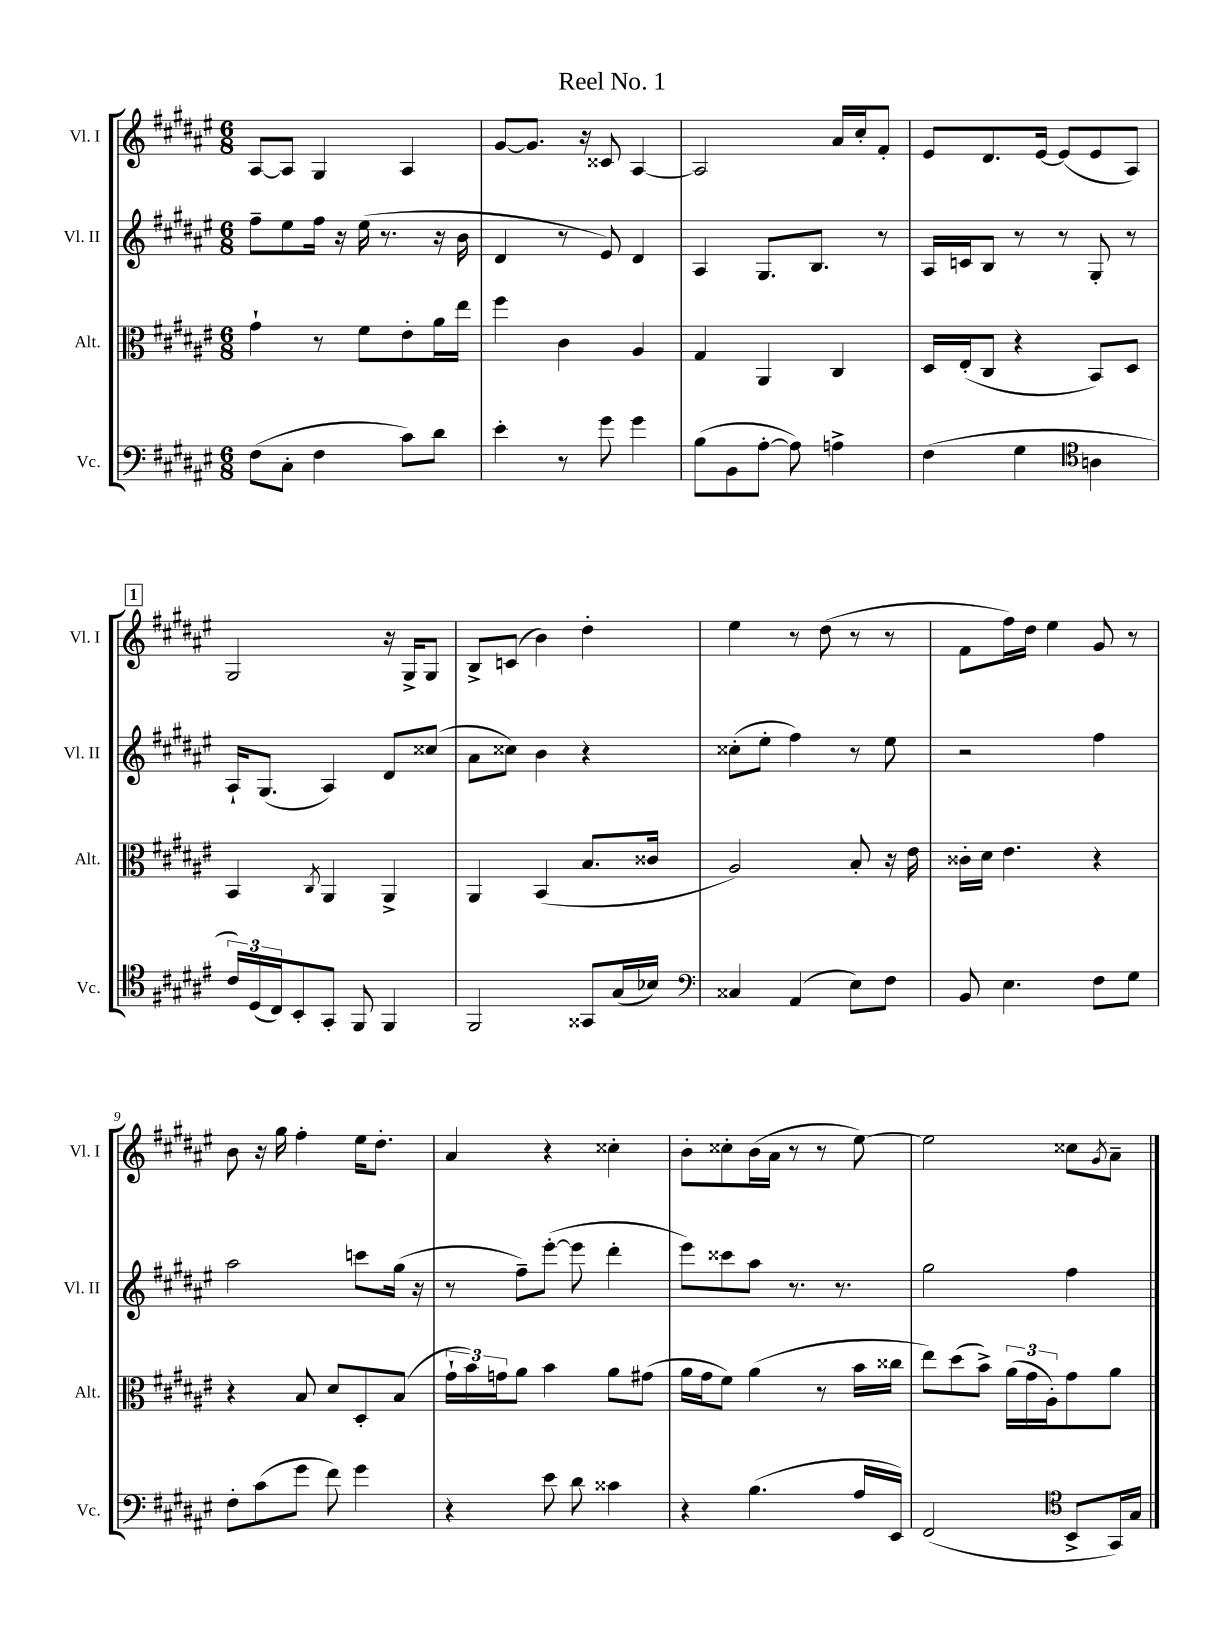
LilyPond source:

\header { title = "Reel No. 1" }
<<
\new StaffGroup <<
\new Staff = "s0" \with { instrumentName = "Vl. I" shortInstrumentName = "Vl. I" } {
    \clef treble \key fis \major \numericTimeSignature \time 6/8
    ais8~ ais8 gis4 ais4 |
    gis'8~ gis'8. r16 cisis'8 ais4~ |
    ais2 ais'16 cis''16-. fis'8-. |
    eis'8 dis'8. eis'16~ eis'8( eis'8 ais8) |
    \mark \markup { \box "1" } gis2 r16 gis16-> gis8 |
    b8-> c'8( b'4) dis''4-. |
    eis''4 r8 dis''8( r8 r8 |
    fis'8 fis''16) dis''16 eis''4 gis'8 r8 |
    b'8 r16 gis''16 fis''4-. eis''16 dis''8.-. |
    ais'4 r4 cisis''4-. |
    b'8-. cisis''8-. b'16( ais'16 r8 r8 eis''8~) |
    eis''2 cisis''8 \acciaccatura { gis'8 } ais'8-- \bar "|." |
}
\new Staff = "s1" \with { instrumentName = "Vl. II" shortInstrumentName = "Vl. II" } {
    \clef treble \key fis \major \numericTimeSignature \time 6/8
    fis''8-- eis''8 fis''16 r16 eis''16( r8. r16 b'16 |
    dis'4 r8 eis'8) dis'4 |
    ais4 gis8. b8. r8 |
    ais16 c'16 b8 r8 r8 gis8-. r8 |
    \mark \markup { \box "1" } ais16-! gis8.( ais4) dis'8 cisis''8( |
    ais'8 cisis''8) b'4 r4 |
    cisis''8-.( eis''8-. fis''4) r8 eis''8 |
    r2 fis''4 |
    ais''2 c'''8 gis''16( r16 |
    r8 fis''8--) eis'''8~-.( eis'''8 dis'''4-. |
    eis'''8) cisis'''8 ais''8 r8. r8. |
    gis''2 fis''4 \bar "|." |
}
\new Staff = "s2" \with { instrumentName = "Alt." shortInstrumentName = "Alt." } {
    \clef alto \key fis \major \numericTimeSignature \time 6/8
    gis'4-! r8 fis'8 eis'8-. ais'16 eis''16 |
    fis''4 cis'4 ais4 |
    gis4 ais,4 cis4 |
    dis16 eis16-.( cis8 r4 b,8) dis8 |
    \mark \markup { \box "1" } b,4 \acciaccatura { cis8 } ais,4 ais,4-> |
    ais,4 b,4( b8. cisis'16 |
    ais2) b8-. r16 eis'16 |
    cisis'16-. dis'16 eis'4. r4 |
    r4 b8 dis'8 dis8-. b8( |
    \tuplet 3/2 { gis'16-! b'16) g'16 } ais'8 b'4 ais'8 gis'8( |
    ais'16 gis'16 fis'8) ais'4( r8 b'16 cisis''16 |
    eis''8) dis''8( b'8->) \tuplet 3/2 { ais'16( gis'16 ais16-.) } gis'8 ais'8 \bar "|." |
}
\new Staff = "s3" \with { instrumentName = "Vc." shortInstrumentName = "Vc." } {
    \clef bass \key fis \major \numericTimeSignature \time 6/8
    fis8( cis8-. fis4 cis'8) dis'8 |
    eis'4-. r8 gis'8 gis'4 |
    b8( b,8 ais8~-. ais8) a4-> |
    fis4( gis4 \clef tenor a4 |
    \mark \markup { \box "1" } \tuplet 3/2 { cis'16) dis16( cis16) } b,8-. gis,8-. fis,8 fis,4 |
    fis,2 gisis,8 gis16( bes16) |
    \clef bass cisis4 ais,4( eis8) fis8 |
    b,8 eis4. fis8 gis8 |
    fis8-. cis'8( gis'8 fis'8) gis'4 |
    r4 eis'8 dis'8 cisis'4 |
    r4 b4.( ais16 eis,16) |
    fis,2( \clef tenor b,8-> gis,16) gis16 \bar "|." |
}
>>
>>
